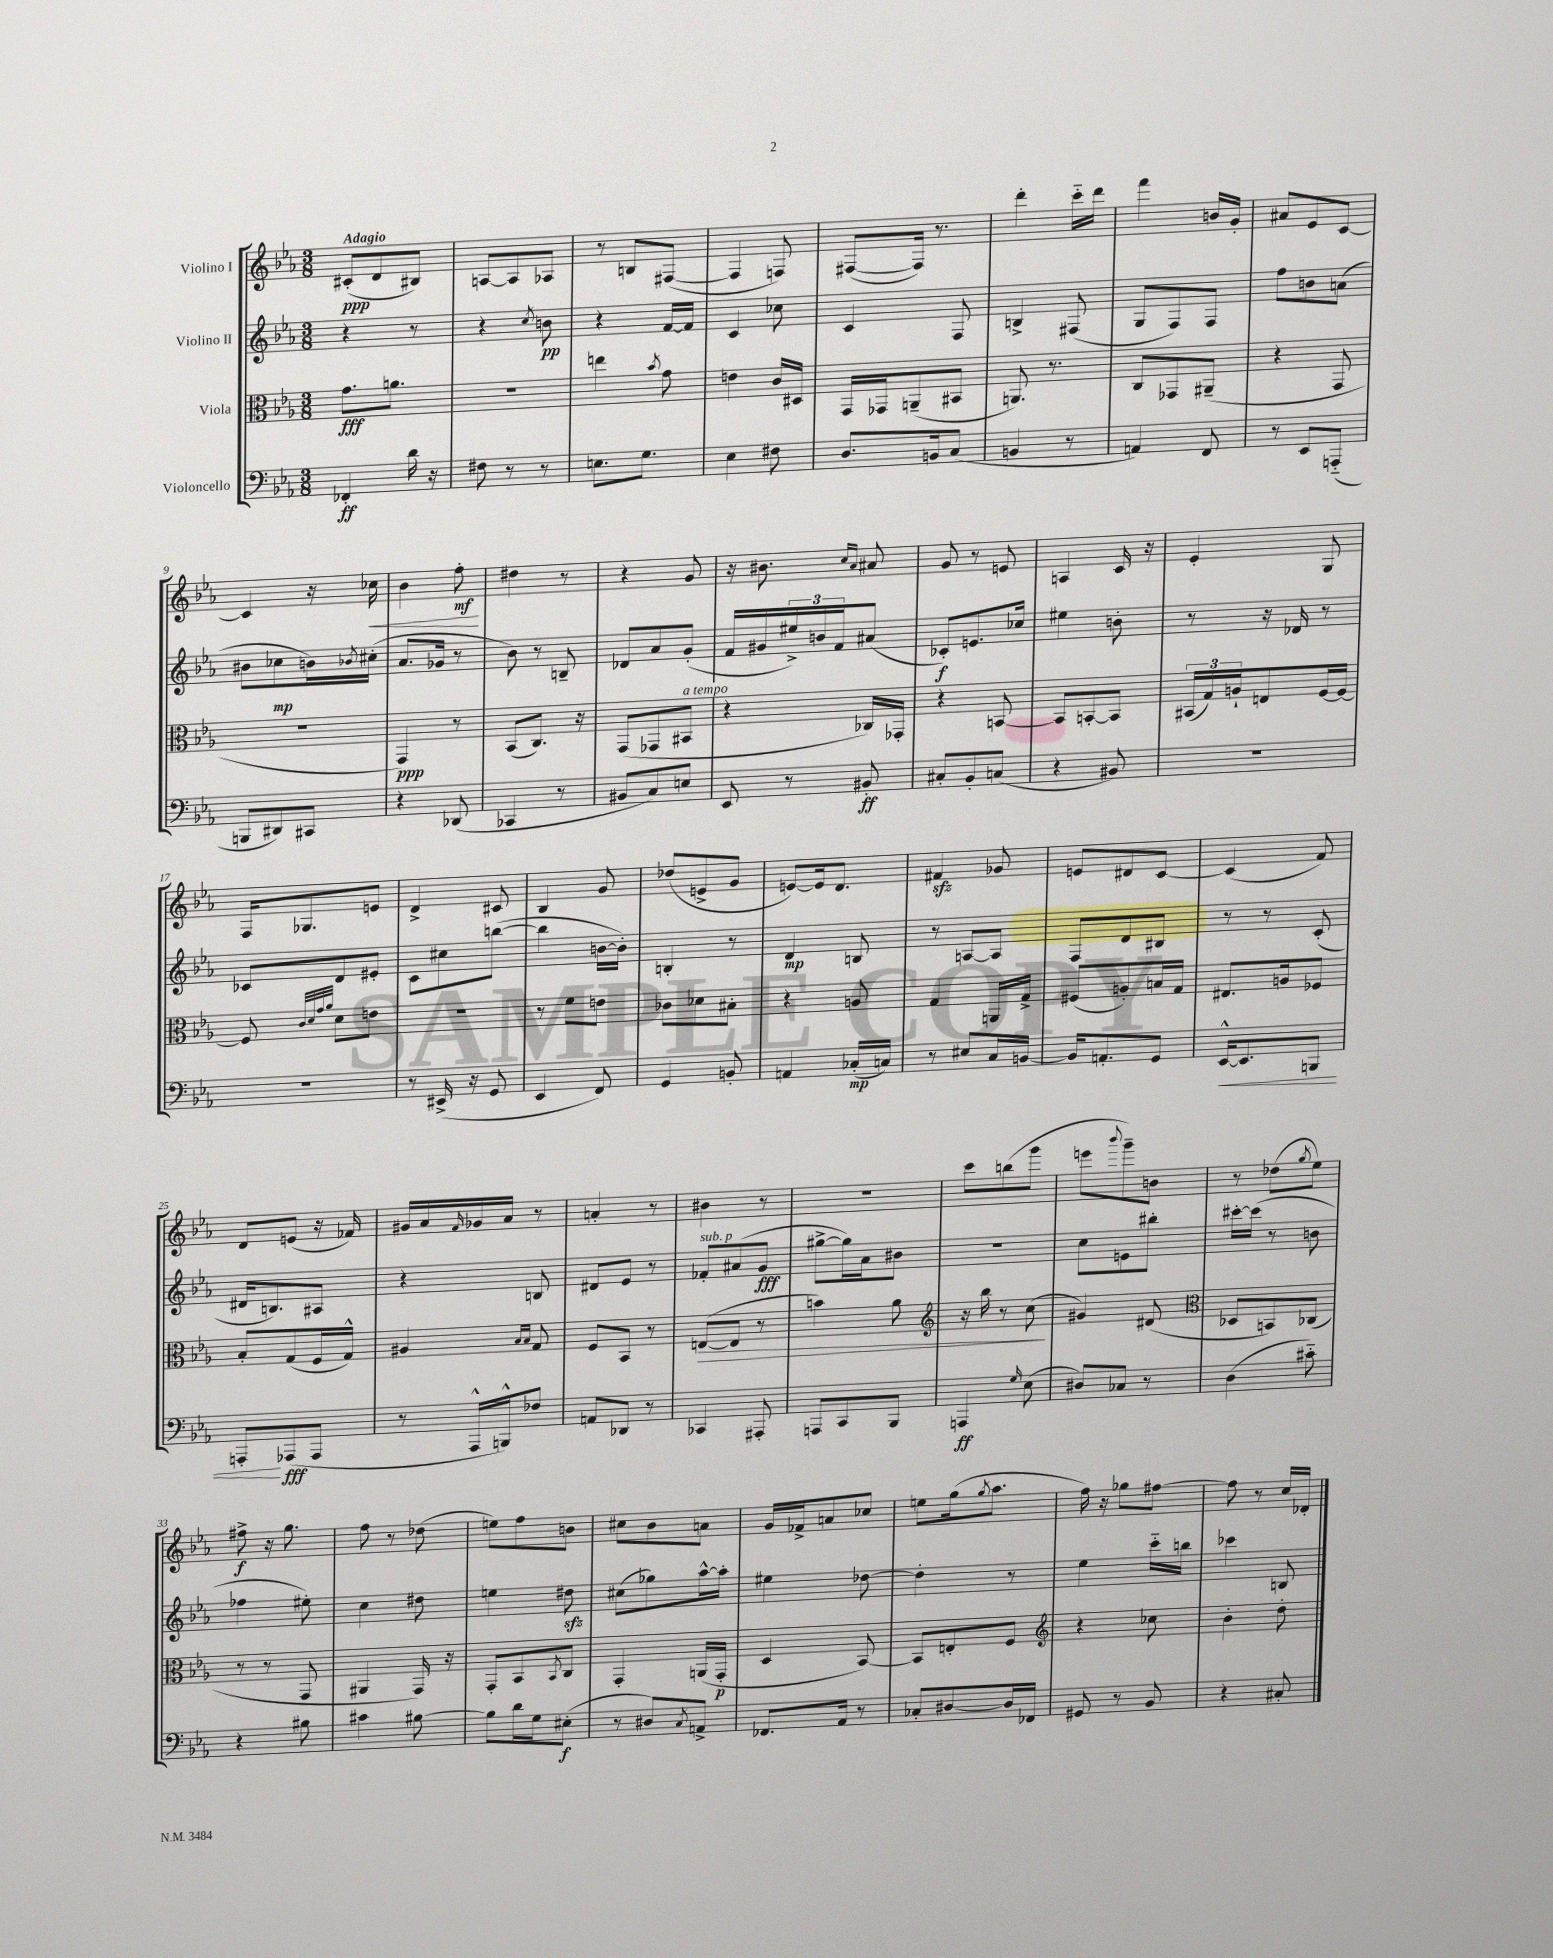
<<
\new StaffGroup <<
\new Staff = "s0" \with { instrumentName = "Violino I" } {
    \clef treble \key ees \major \numericTimeSignature \time 3/8 \tempo "Adagio"
    cis'8-.\ppp( d'8 bis8) |
    a8~ a8 aes8 |
    r8 b8 fis8~( |
    fis4 f8) |
    fis8~( fis16) r8. |
    d'''4-. c'''16-_ d'''16 |
    f'''4 b'16 g'16-. |
    ais'8 ees'8 c'8~ |
    c'4 r16 ces''16\< |
    bes'4 f''8-.\mf\! |
    dis''4 r8 |
    r4 g'8 |
    r16 bis'8. \grace { c''16 aes'16 } ais'8 |
    g'8 r8 e'8 |
    a4 c'16 r16 |
    ees'4-. g8 |
    f16 ges8. e'8 |
    d'4-> cis'8 |
    bes4 g'8 |
    des''8( e'8-> g'8 |
    e'8~) e'16 d'8. |
    fis'4\sfz ges'8 |
    e'8 dis'8 c'8~ |
    c'4( f'8) |
    d'8 e'8( r16 fes'16) |
    gis'16 aes'16 \grace { f'16 } ges'16 aes'16 r8 |
    a'4-. r8 |
    bis'4 r8 |
    R4. |
    c'''8 b''8( g'''8 |
    e'''8 \appoggiatura { bes'''8 } g'''8--) b'8 |
    r8 des''8( \acciaccatura { g''8 } ees''8) |
    fis''8->\f r16 g''8. |
    f''8 r8 des''8( |
    e''8) f''8 b'8 |
    cis''8 bes'8 a'8 |
    g'16 fes'16-> a'8 ces''8 |
    e''8 g''16( \acciaccatura { g''8 } aes''8. |
    f''16) r16 ges''8 fis''8~ |
    fis''8 r8 c''16 des'16-. \bar "|." |
}
\new Staff = "s1" \with { instrumentName = "Violino II" } {
    \clef treble \key ees \major \numericTimeSignature \time 3/8
    r4 r8 |
    r4 \acciaccatura { c''8 } b'8\pp |
    r4 f'16~ f'16 |
    c'4 ces''8 |
    c'4 f8 |
    b4-> fis8( |
    g8 f8) f8 |
    f''8 b'8 a'8( |
    bis'8 ces''8\mp b'16) \acciaccatura { bes'8 } cis''16-.( |
    aes'8. ges'16 r8 |
    bes'8) r8 b8-- |
    des'8 aes'8 g'8-.( |
    f'16 gis'16 \tuplet 3/2 { eis''16->) b'16 f'16 } ais'8( |
    ces'8-.\f) e'8. ces''16 |
    eis''4 b'8-. |
    r8 r16 des'16 r8 |
    ces'8 d'8 eis'8-. |
    c'8 cis''8 b''8~( |
    b''4 b'16~ b'16-.) |
    b4-. r8 |
    d'4\mp b8 |
    r8 a8~ a8 |
    f8 d'8 bis8 |
    r8 r8 c'8-.( |
    dis'16 b8.) ais8 |
    r4 b8 |
    dis'8 ees'8 r8 |
    fes'8-.^\markup { \italic "sub. p" } ais'8( g'8\fff |
    gis''8~-> gis''16) aes'16 bis'8 |
    R4. |
    c''8 e'8 bis''8-. |
    cis'''16~-. cis'''16( r8 b'8 |
    fes''4 eis''8-.) |
    c''4 dis''8 |
    e''4 dis''8\sfz |
    cis''8( ges''8) aes''16~-^ aes''16-. |
    eis''4 des''8~ |
    des''4-. r8 |
    ees''4 c'''16-_ b''16 |
    ces'''4 b8 \bar "|." |
}
\new Staff = "s2" \with { instrumentName = "Viola" } {
    \clef alto \key ees \major \numericTimeSignature \time 3/8
    g'8.\fff a'8. |
    R4. |
    e''4 \acciaccatura { bes'8 } g'8 |
    e'4 c'16 dis16 |
    g,16 ges,16 a,8--( bis,8 |
    a,8.) r8. |
    c8 ges,8 ais,8--( |
    r4 g,8 |
    R4. |
    g,4\ppp) r8 |
    bes,8( c8.) r16 |
    g,8( ges,8 bis,8^\markup { \italic "a tempo" } |
    r4 ces16) ges,16-. |
    r4 b,8~ |
    b,8 b,8~-. b,8 |
    \tuplet 3/2 { bis,16( g16) a16-! } e8 f16~ f16~ |
    f8 \grace { c'32 d'32 g'32 aes'32 } d'8 e'8 |
    R4. |
    r8 f'8 e'8 |
    ces'8 des'8 bis8-. |
    r4 a8 |
    g4 a,16 g16-> |
    fis8( a8-.) b16 g16 |
    eis8. a16 fes8 |
    bes8-. g8( f16 g16-^) |
    ais4 \grace { bes16 bes16 } g8 |
    f8 bes,8 r8 |
    e8~\>( e8 r8 |
    b'4) aes'8 |
    \clef treble r16 bes''16 r8 c''8\!( |
    gis'4) dis'8( |
    \clef alto des8 b,8) ces8( |
    r8 r8 g,8 |
    ais,4 g,16) r16 |
    g,8-. bes,8 \acciaccatura { bes,8 } c8 |
    g,4-. a,16( g,16-.\p |
    d4 bes,8~) |
    bes,8 e8-. f8 |
    \clef treble r4 ces''8 |
    bes'4-. d''8-. \bar "|." |
}
\new Staff = "s3" \with { instrumentName = "Violoncello" } {
    \clef bass \key ees \major \numericTimeSignature \time 3/8
    fes,4-.\ff d'16 r16 |
    fis8 r8 r8 |
    e8. g8. |
    ees4 fis8 |
    d8. b,16 c8( |
    b,4 r8 |
    a,4) f,8 |
    r8 ees,8 a,,8-_( |
    b,,8 dis,8) cis,8 |
    r4 des,8( |
    ces,4 r8 |
    bis,8 c8) e8 |
    ees,8 r8 bis,8-.\ff |
    cis8-. bes,8-. c8( |
    r4 bis,8) |
    R4. |
    R4. |
    r8 eis,16->( r16 g,8 |
    ees,4 f,8) |
    g,4 b,8-. |
    a,4 ces16-.\mp( c16) |
    r8 eis8 c16 b,16~ |
    b,16 a,8.-. g,8 |
    ees,16~-^\< ees,8. b,,8 |
    a,,8-.\! aes,,8\fff( aes,,8 |
    r8 aes,,16-^ b,,16-^) fes8 |
    a,8 des,8 r8 |
    ces,4 ais,,8-. |
    a,,8 c,8 bes,,8 |
    a,,4\ff \grace { g16 } ees8( |
    dis8) ces8 r8 |
    d4( cis'8-_) |
    r4 bis8 |
    cis'4 bis8~ |
    bis8 d'16 g16 eis8-.\f( |
    r8 dis8) \acciaccatura { c8 } a,8-> |
    fes,8. aes,16 r8 |
    ces8-. dis8~ dis16 fes,16 |
    gis,8 r8 bes,8 |
    r4 cis8-. \bar "|." |
}
>>
>>
